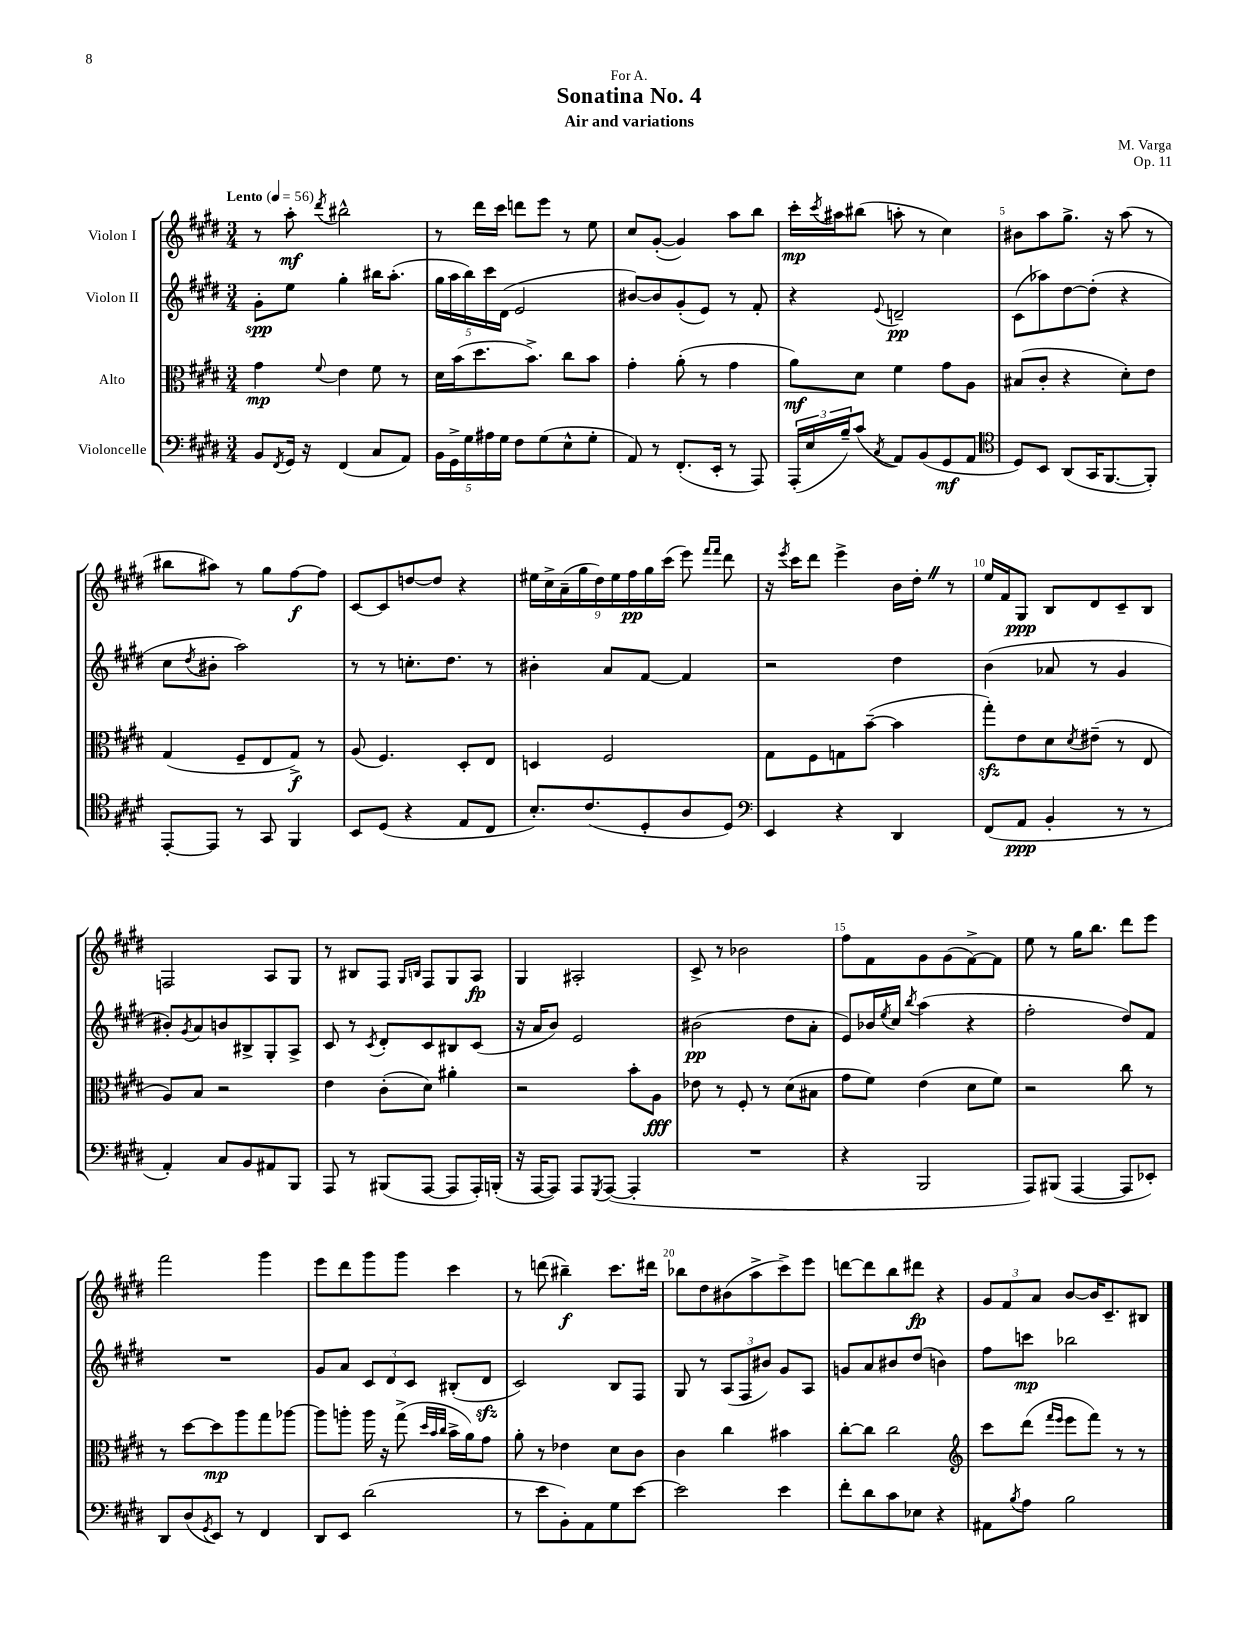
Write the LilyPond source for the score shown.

\header { title = "Sonatina No. 4" composer = "M. Varga" subtitle = "Air and variations" dedication = "For A." opus = "Op. 11" }
<<
\new StaffGroup <<
\new Staff = "s0" \with { instrumentName = "Violon I" } {
    \clef treble \key e \major \numericTimeSignature \time 3/4 \tempo "Lento" 4 = 56
    r8 a''8-.\mf \acciaccatura { dis'''8 } bis''2-^ |
    r8 dis'''16 cis'''16 d'''8 e'''8 r8 e''8 |
    cis''8 gis'8~-.( gis'4) a''8 b''8 |
    cis'''16-.\mp \acciaccatura { cis'''8 } ais''16 bis''8( a''8-. r8 cis''4) |
    bis'8 a''8 gis''8.-> r16 a''8( r8 |
    bis''8 ais''8) r8 gis''8 fis''8~\f fis''8 |
    cis'8~ cis'8 d''8~ d''8 r4 |
    \tuplet 9/8 { eis''16 cis''16-> a'16--( gis''16 dis''16) eis''16 fis''16\pp gis''16 cis'''16( } e'''8) \grace { fis'''16 fis'''16 } dis'''8 |
    r16 \acciaccatura { e'''8 } cis'''16 dis'''8 e'''4-> b'16 dis''16-. \once \override BreathingSign.text = \markup { \musicglyph "scripts.caesura.straight" } \breathe r8 |
    e''16 fis'16 gis8\ppp b8 dis'8 cis'8-- b8 |
    f2 a8 gis8 |
    r8 bis8 fis8 \grace { gis16 b16 } fis8 gis8 a8\fp |
    gis4 ais2-. |
    cis'8-> r8 bes'2 |
    fis''8 fis'8 gis'8 gis'8( fis'8~->) fis'8 |
    e''8 r8 gis''16 b''8. dis'''8 e'''8 |
    fis'''2 gis'''4 |
    e'''8 dis'''8 gis'''8 gis'''8 cis'''4 |
    r8 d'''8( bis''4--\f) cis'''8. dis'''16 |
    bes''8 dis''8 bis'8( a''8-> cis'''8->) e'''8 |
    d'''8~ d'''8 b''8 dis'''8\fp r4 |
    \tuplet 3/2 { gis'8 fis'8 a'8 } b'8~ b'16 cis'8.-- bis8 \bar "|." |
}
\new Staff = "s1" \with { instrumentName = "Violon II" } {
    \clef treble \key e \major \numericTimeSignature \time 3/4
    gis'8-.\spp e''8 gis''4-. bis''16 a''8.-.( |
    \tuplet 5/4 { gis''16 a''16 b''16) cis'''16 dis'16( } e'2 |
    bis'8~) bis'8 gis'8-.( e'8) r8 fis'8-. |
    r4 \appoggiatura { e'8 } d'2--\pp |
    cis'8( aes''8) dis''8~ dis''8-.( r4 |
    cis''8 \acciaccatura { dis''8 } bis'8-. a''2) |
    r8 r8 c''8.-. dis''8. r8 |
    bis'4-. a'8 fis'8~ fis'4 |
    r2 dis''4 |
    b'4( aes'8 r8 gis'4 |
    bis'8-.) \acciaccatura { gis'8 } a'8 b'8 bis8-> gis8-. a8-> |
    cis'8 r8 \acciaccatura { cis'8 } dis'8-. cis'8 bis8 cis'8( |
    r16 a'16 b'8) e'2 |
    bis'2\pp( dis''8 a'8-. |
    e'8) bes'16 \acciaccatura { e''8 } cis''16 \acciaccatura { b''8 } a''4( r4 |
    fis''2-. dis''8) fis'8 |
    R2. |
    gis'8 a'8 \tuplet 3/2 { cis'8 dis'8 cis'8 } bis8-.( dis'8\sfz |
    cis'2) b8 fis8 |
    gis8 r8 \tuplet 3/2 { a8( fis8 bis'8) } gis'8 a8 |
    g'8 a'8 bis'8 dis''8( b'4) |
    fis''8 c'''8\mp bes''2 \bar "|." |
}
\new Staff = "s2" \with { instrumentName = "Alto" } {
    \clef alto \key e \major \numericTimeSignature \time 3/4
    gis'4\mp \appoggiatura { fis'8 } e'4 fis'8 r8 |
    dis'16 b'16( dis''8. b'8.->) cis''8 b'8 |
    gis'4-. a'8-.( r8 gis'4 |
    a'8\mf) dis'8 fis'4 gis'8 a8 |
    bis8( cis'8-. r4 dis'8-.) e'8 |
    gis4( fis8-- e8 gis8->\f) r8 |
    a8( fis4.) dis8-. e8 |
    d4 fis2 |
    gis8 fis8 g8 b'8~--( b'4 |
    gis''8-.\sfz) e'8 dis'8 \acciaccatura { dis'8 } eis'8--( r8 e8 |
    a8) b8 r2 |
    e'4 cis'8-.( dis'8) ais'4-. |
    r2 b'8-. a8\fff |
    ees'8 r8 fis8-. r8 dis'8( bis8 |
    gis'8 fis'8) e'4( dis'8 fis'8) |
    r2 cis''8 r8 |
    r8 dis''8~ dis''8\mp a''8 gis''8 aes''8~ |
    aes''8 a''8-. a''16 r16 gis''8->( \grace { dis''32 b'32 cis''32 } b'16-> a'16) gis'8 |
    a'8-. r8 ees'4 dis'8 cis'8 |
    cis'4 cis''4 bis'4 |
    cis''8~-. cis''8 cis''2 |
    \clef treble cis'''8 dis'''8( \grace { fis'''16 e'''16 } e'''8 fis'''8) r8 r8 \bar "|." |
}
\new Staff = "s3" \with { instrumentName = "Violoncelle" } {
    \clef bass \key e \major \numericTimeSignature \time 3/4
    b,8 \acciaccatura { fis,8 } gis,16 r16 fis,4( cis8 a,8) |
    \tuplet 5/4 { b,16 gis,16-> gis16 ais16 gis16 } fis8 gis8( e8-^ gis8-. |
    a,8) r8 fis,8.-.( e,16-. r8 a,,8) |
    \tuplet 3/2 { a,,16-.( e16 b16--) } cis'8( \acciaccatura { cis8 } a,8) b,8( gis,8\mf a,8 |
    \clef tenor dis8) b,8 a,8( gis,16 fis,8.~ fis,8-.) |
    e,8~-. e,8 r8 gis,8 fis,4 |
    b,8 dis8( r4 e8 cis8 |
    b8.-.) cis'8.( dis8-. a8 dis8) |
    \clef bass e,4 r4 dis,4 |
    fis,8( a,8\ppp b,4-. r8 r8 |
    a,4-.) cis8 b,8 ais,8 b,,8 |
    a,,8 r8 bis,,8( a,,8~ a,,8 a,,16-.) b,,16-.( |
    r16 a,,16~ a,,8) a,,8 \acciaccatura { gis,,8 } a,,8~( a,,4-. |
    R2. |
    r4 b,,2 |
    a,,8) bis,,8( a,,4~ a,,8 ees,8-.) |
    dis,8 dis8( \acciaccatura { gis,8 } e,8) r8 fis,4 |
    dis,8 e,8 dis'2( |
    r8 e'8 b,8-.) a,8 gis8 e'8~ |
    e'2 e'4 |
    fis'8-. dis'8 cis'8 ees8 r4 |
    ais,8 \acciaccatura { b8 } a8 b2 \bar "|." |
}
>>
>>
\layout { \context { \Score \override BarNumber.break-visibility = ##(#f #t #t) barNumberVisibility = #(every-nth-bar-number-visible 5) } }
